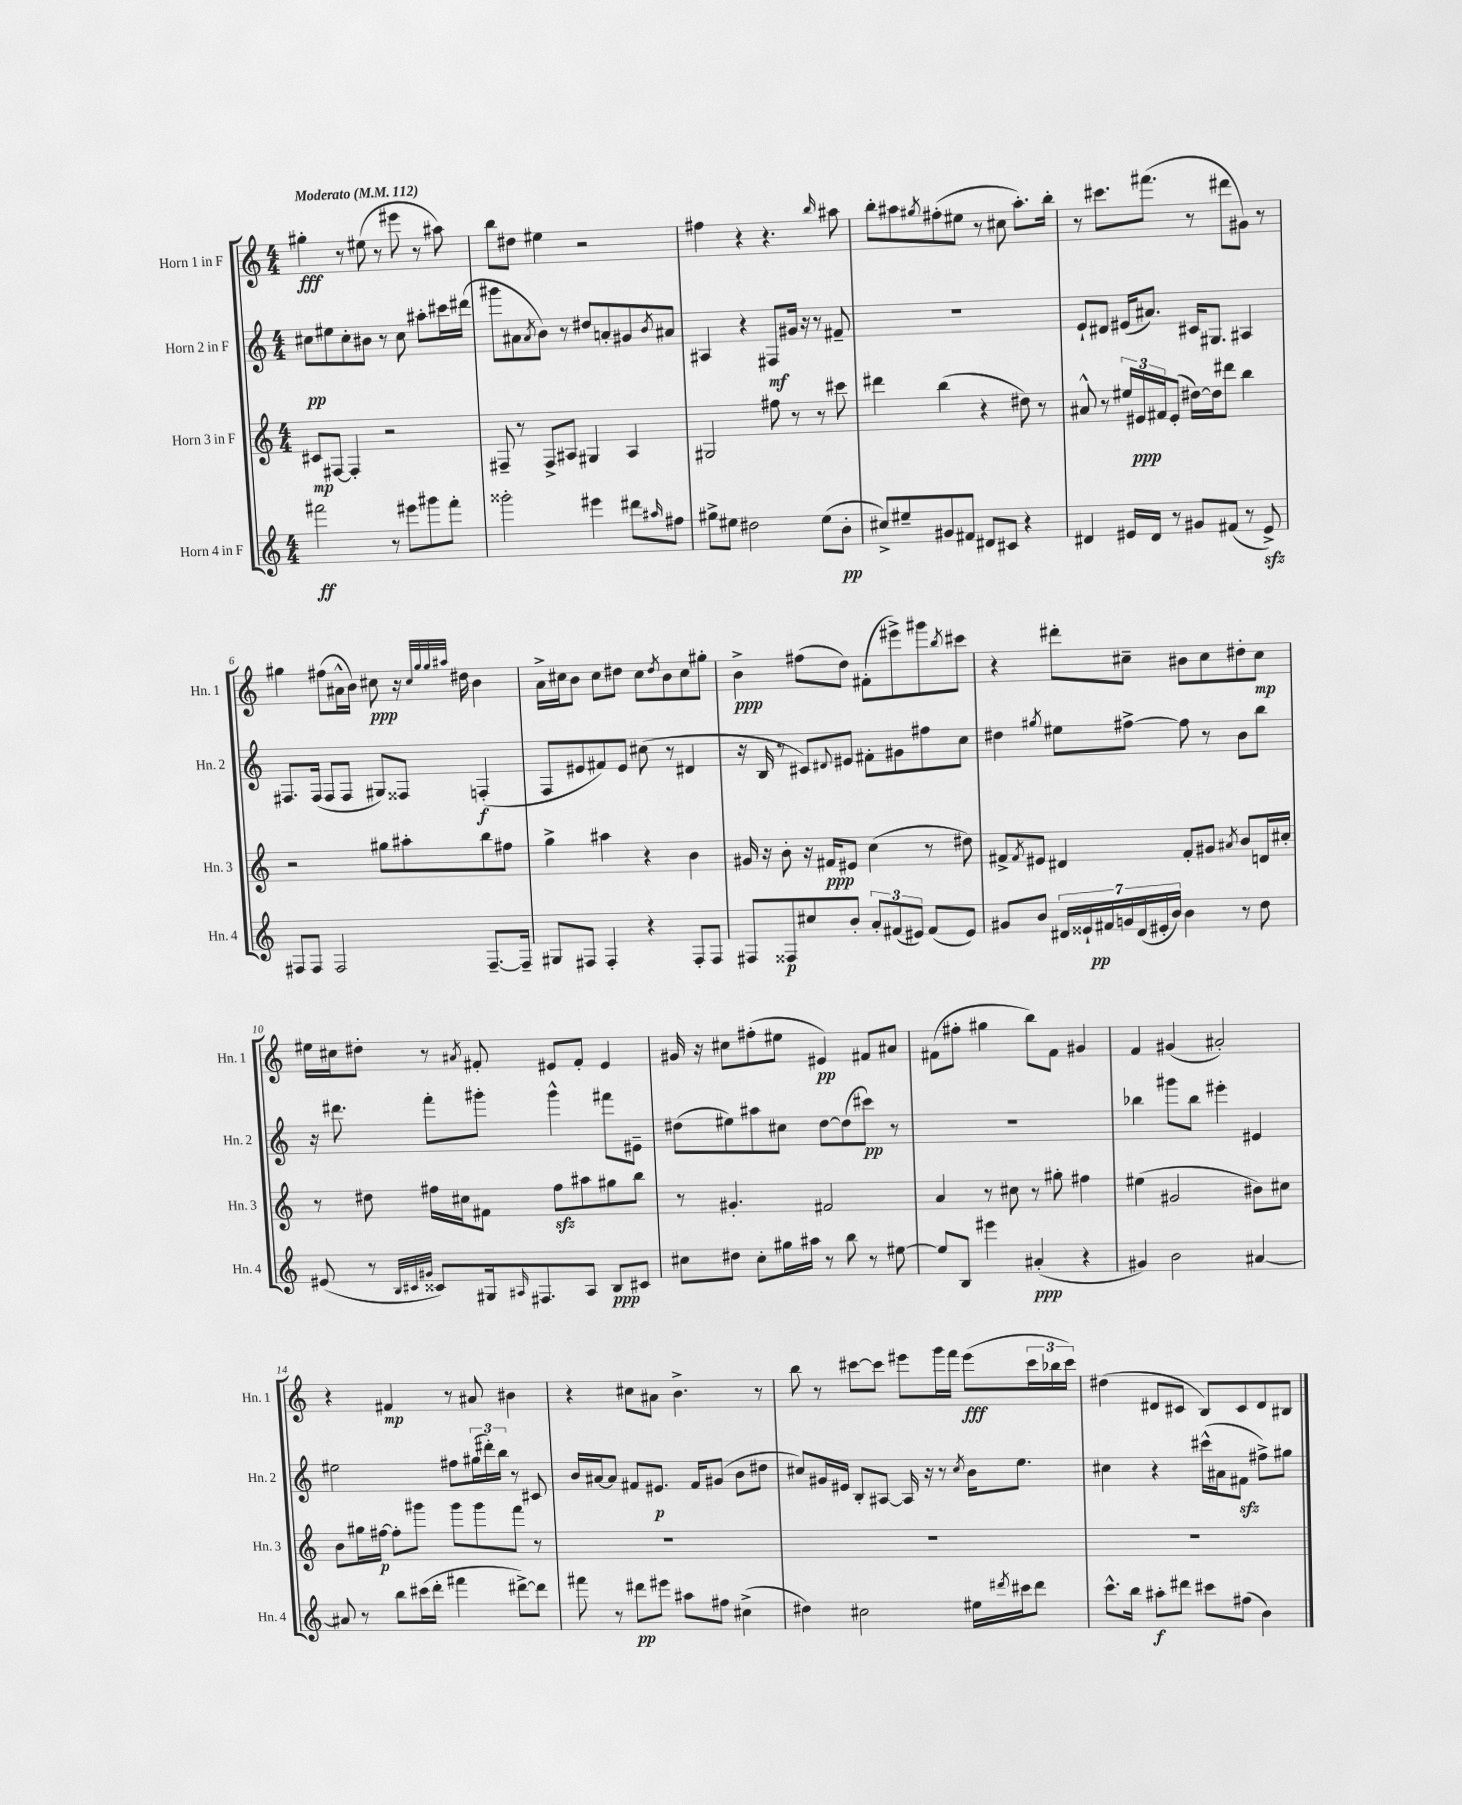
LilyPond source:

<<
\new StaffGroup <<
\new Staff = "s0" \with { instrumentName = "Horn 1 in F" shortInstrumentName = "Hn. 1" } {
    \clef treble \key c \major \numericTimeSignature \time 4/4 \tempo "Moderato" 4 = 112
    gis''4-.\fff r8 eis''8( r8 eis'''8 r8 ais''8) |
    b''8 dis''8 eis''4 r2 |
    fis''4 r4 r4. \grace { b''16 } ais''8 |
    b''8-. ais''8 \acciaccatura { gis''8 } fis''8-.( eis''8 r8 cis''8 ais''8.-.) b''16-. |
    r8 cis'''8. fis'''8.( r8 dis'''8 gis'8) r8 |
    gis''4 fis''8( ais'16-^ b'16) cis''8\ppp r16 \grace { cis''32 gis''32 gis''32 ais''32 } dis''16 b'4 |
    a'16-> cis''16 b'8 cis''8 dis''8 cis''8 \acciaccatura { dis''8 } b'8 cis''8 gis''8-. |
    b'4->\ppp fis''8( d''8) fis'8-.( eis'''8->) gis'''8 \acciaccatura { b''8 } cis'''8 |
    r4 dis'''8-. cis''8-- bis'8 cis''8 dis''8-. cis''8\mp |
    eis''16 cis''16 dis''8-. r8 \acciaccatura { ais'8 } fis'8-. eis'8 fis'8-. eis'4 |
    gis'16 r16 cis''8 fis''8-.( eis''8 eis'4\pp) fis'8 ais'8 |
    fis'8( fis''8-. gis''4 b''8) fis'8 gis'4 |
    f'4 gis'4( ais'2-.) |
    r4 fis'4\mp r8 ais'8 bis'4 |
    r4 cis''8 ais'8 b'4.-> r8 |
    b''8 r8 cis'''8~ cis'''8 eis'''8 g'''16 f'''16 eis'''8\fff( \tuplet 3/2 { cis'''16 bes''16 cis'''16) } |
    dis''4( dis'8 cis'8 b8) cis'8 dis'8 bis8 \bar "|." |
}
\new Staff = "s1" \with { instrumentName = "Horn 2 in F" shortInstrumentName = "Hn. 2" } {
    \clef treble \key c \major \numericTimeSignature \time 4/4
    cis''8\pp eis''8 cis''8-. bis'8 r8 cis''8 ais''8-. cis'''16 dis'''16( |
    gis'''8 ais'8 \acciaccatura { ais'8 } b'8) r8 dis''8 a'8-. gis'8 \acciaccatura { b'8 } ais'8 |
    ais4 r4 fis8\mf gis'16 r16 r8 fis'8-- |
    R1 |
    e'8-! dis'8 eis'16( ais'8.) cis'16 gis8. ais4 |
    fis8. fis16( fis8 fis8 gis8) fisis8 f4-.\f( |
    f8 eis'8 fis'8) eis'8 cis''8( r8 dis'4 |
    r16 b16 r8 cis'8) \appoggiatura { dis'8 } eis'8 fis'8-. gis'8 fis''8 c''8 |
    dis''4 \acciaccatura { gis''8 } eis''8 fis''8~-> fis''8 r8 b'8 b''8 |
    r16 dis'''8. f'''8-. gis'''8-. gis'''4-^ fis'''8 eis'8-- |
    dis''8( eis''8) ais''8 cis''8 dis''8~ dis''8( cis'''8\pp) r8 |
    R1 |
    bes''4 gis'''8 bes''8 eis'''4-. eis'4 |
    eis''2 fis''8 \tuplet 3/2 { gis''16( dis'''16-.) b''16 } r8 cis'8 |
    b'16 ais'16~ ais'8 fis'8 eis'8.\p fis'16 gis'8( b'8 dis''8 |
    cis''8) gis'16 eis'16 b8-. ais8~ ais16 r16 r8 \acciaccatura { cis''8 } b'16 e''8. |
    cis''4 r4 cis'''16-^( ais'16 fis'8\sfz fis''8->) gis''8 \bar "|." |
}
\new Staff = "s2" \with { instrumentName = "Horn 3 in F" shortInstrumentName = "Hn. 3" } {
    \clef treble \key c \major \numericTimeSignature \time 4/4
    cis'8\mp fis8~ fis4-. r2 |
    fis8-- r8 fis8-> ais8 gis4 ais4 |
    gis2 fis''8 r8 r8 cis'''8 |
    dis'''4 b''4( r4 dis''8) r8 |
    ais'8-^ r8 \tuplet 3/2 { eis''16 eis'16\ppp fis'16 } eis'8-.( dis''16~) dis''16 dis'''8 b''4 |
    r2 gis''8 ais''8-. b''8 fis''8 |
    g''4-> ais''4 r4 b'4 |
    gis'16 r16 b'8-. r16 fis'16\ppp eis'8 c''4( r8 dis''8) |
    fis'8-> \acciaccatura { fis'8 } eis'8 dis'4 fis'8-. gis'8 \acciaccatura { ais'8 } b'8 d'16 cis''16-. |
    r8 dis''8 fis''16 cis''16 fis'8 fis''8\sfz ais''8 gis''8 b''8 |
    r8 gis'4.-. fis'2 |
    a'4 r8 cis''8 r8 gis''8-. fis''4 |
    eis''4( gis'2 bis'8) cis''8 |
    b'8 gis''16 fis''16~\p fis''8-. gis'''8 gis'''8 gis'''8 f'''8 r8 |
    R1 |
    R1 |
    R1 \bar "|." |
}
\new Staff = "s3" \with { instrumentName = "Horn 4 in F" shortInstrumentName = "Hn. 4" } {
    \clef treble \key c \major \numericTimeSignature \time 4/4
    fis'''2\ff r8 eis'''8 gis'''8 fis'''8-. |
    gisis'''2-. eis'''4 dis'''8 \grace { ais''16 } fis''8 |
    gis''8-> eis''8 dis''2 eis''8( b'8-.\pp |
    cis''8->) eis''8-- gis'8 fis'8 dis'8 cis'8 r4 |
    dis'4 eis'16 dis'16 r8 gis'8 fis'8( r8 eis'8->\sfz) |
    fis8 fis8 fis2 fis8.~-- fis16-- |
    gis8 fis8 fis4-. r4 fis8-. fis8 |
    fis8 fisis8\p cis''8 b'8-. \tuplet 3/2 { a'8-. fis'8( eis'8) } fis'8( eis'8) |
    gis'8 b'8 \tuplet 7/4 { dis'16 eisis'16-! fis'16\pp g'16 dis'16( eis'16-. b'16) } b'4 r8 d''8 |
    eis'8( r8 \grace { b32 cis'32 gis'32 } cisis'8) gis16 \grace { ais16 } fis8. ais8 b8\ppp cis'8 |
    cis''8 dis''8 cis''8-. gis''16 ais''16 r8 b''8 r8 eis''8~ |
    eis''8 b8 eis'''4 ais'4-.\ppp( r4 |
    gis'4) b'2 ais'4~ |
    ais'8 r8 b''8 cis'''16( d'''16-. fis'''4 dis'''8~->) dis'''8 |
    fis'''8 r8 dis'''8\pp eis'''8 ais''8 fis''8 cis''4->( |
    dis''4) cis''2 eis''16 \acciaccatura { dis'''8 } cis'''16 dis'''8 |
    c'''8.-^ b''16 ais''8-.\f dis'''8 cis'''8 fis''8( b'4) \bar "|." |
}
>>
>>
